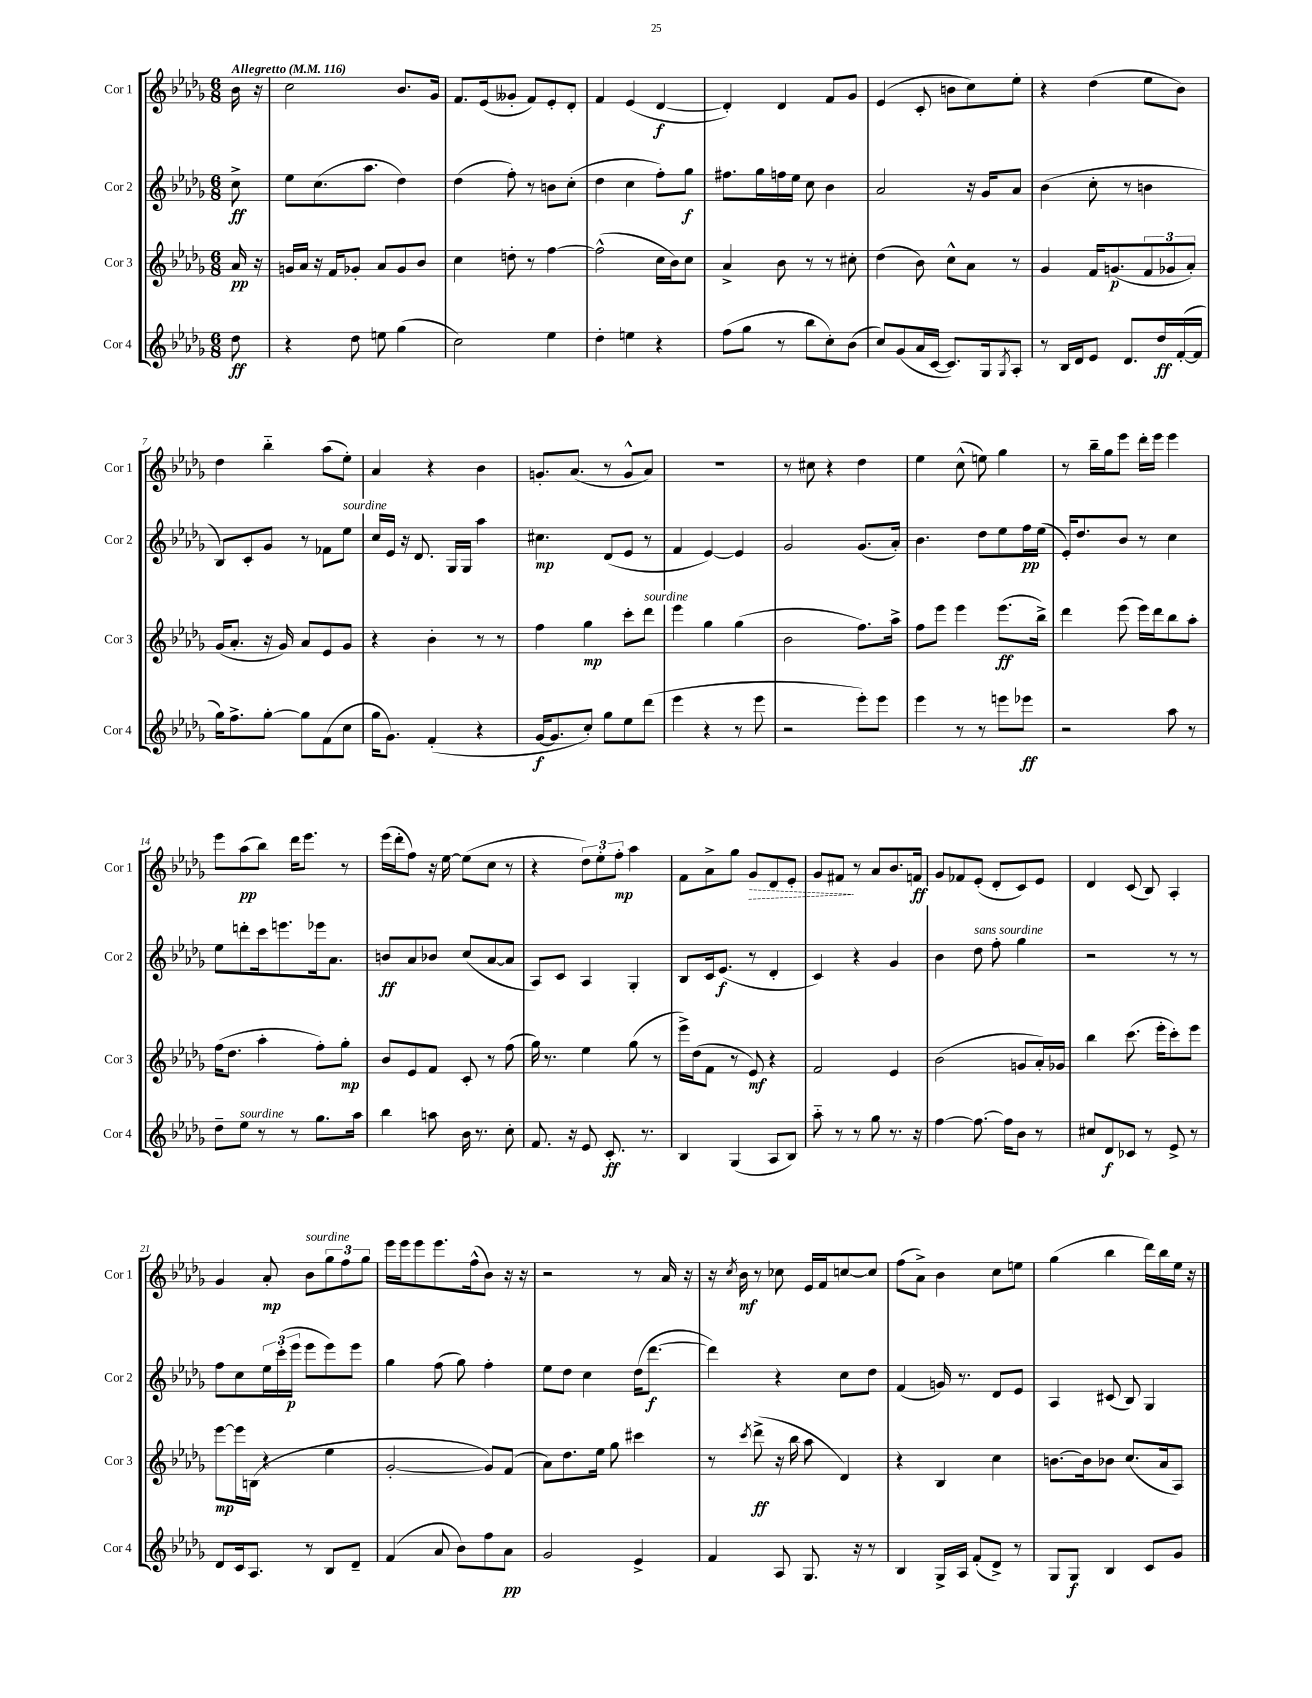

**kern	**kern	**kern	**kern
*staff4	*staff3	*staff2	*staff1
*clefG2	*clefG2	*clefG2	*clefG2
*k[b-e-a-d-g-]	*k[b-e-a-d-g-]	*k[b-e-a-d-g-]	*k[b-e-a-d-g-]
*M6/8	*M6/8	*M6/8	*M6/8
*MM116	*MM116	*MM116	*MM116
8dd-\	16a-/	8cc^\	16b-\
.	16r	.	16r
=	=	=	=
4r	16g/LL	8ee-\L	2cc\
.	16a-/JJ	.	.
.	16r	(8.cc\	.
.	16f/LK	.	.
8dd-\	8g-'/J	.	.
.	.	8.aa-\J	.
8ee\	8a-/L	.	.
(4gg-\	8g-/	4dd-\)	8.b-/L
.	8b-/J	.	.
.	.	.	16g-/Jk
=	=	=	=
2cc\)	4cc\	(4dd-\	8.f/L
.	.	.	(16e-/k
.	8dd'\	8ff'\)	8g--'/J
.	8r	8r	8f/L)
4ee-\	[4ff\	8b\L	8e-'/
.	.	(8cc'\J	8d-'/J
=	=	=	=
4dd-'\	(2ff^^\]	4dd-\	4f/
4ee\	.	4cc\	(4e-/
4r	16cc\LL	8ff'\L)	[4d-/
.	16b-\J)	.	.
.	8cc\J	8gg-\J	.
=	=	=	=
(8ff\L	4a-^/	8.ff#\L	4d-'/])
8gg-\J	.	.	.
.	.	16gg-\L	.
8r	8b-\	16ff\	4d-/
.	.	16ee-\JJ	.
8bb-\L	8r	8cc\	.
8cc'\)	8r	4b-\	8f/L
(8b-\J	8cc#'\	.	8g-/J
=	=	=	=
8cc/L)	(4dd-\	2a-/	(4e-/
(8g-/	.	.	.
16a-/L	8b-\)	.	8c'/
[16c/JJ	.	.	.
8.c/]L)	8cc^^\L	.	8b\L
.	8a-\J	16r	8cc\)
16G-/k	.	16g-/LK	.
8qG-/	.	.	.
8A-'/J	8r	8a-/J	8ee-'\J
=	=	=	=
8r	4g-/	(4b-\	4r
16B-/LL	.	.	.
16d-/J	.	.	.
8e-/J	16f/LK	8cc'\	(4dd-\
.	(8.g/	.	.
8.d-/L	.	8r	.
.	12f/	4b\	8ee-\L
16dd-/L	.	.	.
.	12g-/	.	.
([16f'/	.	.	8b-\J)
.	12a-'/J)	.	.
16f/]JJ	.	.	.
=	=	=	=
16gg-\LK)	(16g-/LK	8B-/L)	4dd-\
8.ff^\	8.a-'/J	.	.
.	.	8c'/	.
[8gg-'\J	16r	8g-/J	4bb-'~\
.	16g-/)	.	.
8gg-\]L	8a-/L	8r	.
(8f\	8e-/	8f-\L	(8aa-\L
8cc\J	8g-/J	8ee-\J	8ee-'\J)
=	=	=	=
16gg-\LK	4r	16cc/LL	4a-/
8.g-\J)	.	16e-/JJ	.
.	.	16r	.
.	.	8.d-/	.
(4f'/	4b-'\	.	4r
.	.	16G-/LL	.
.	.	16G-/JJ	.
4r	8r	4aa-\	4b-\
.	8r	.	.
=	=	=	=
[16g-/LK	4ff\	4.cc#\	8.g'/L
8.g-/]	.	.	.
.	.	.	(8.a-/J
8cc'/J)	4gg-\	.	.
8gg-\L	.	(8d-/L	8r
8ee-\	8ccc'\L	8e-/J	8g^^/L
(8ddd-\J	8ddd-\J	8r	8a-/J)
=	=	=	=
4eee-\	4eee-\	4f/	2.r
4r	4gg-\	[4e-/)	.
8r	(4gg-\	4e-/]	.
8eee-\	.	.	.
=	=	=	=
2r	2b-\	2g-/	8r
.	.	.	8cc#\
.	.	.	4r
8eee-'\L)	8.ff\L)	(8.g-/L	4dd-\
8eee-\J	.	.	.
.	16aa-^\Jk	16a-'/Jk)	.
=	=	=	=
4eee-\	8ff\L	4.b-\	4ee-\
.	8eee-\J	.	.
8r	4eee-\	.	(8cc^^\
8r	.	8dd-\L	8ee\)
8eee\L	(8.eee-\L	8ee-\	4gg-\
8eee-\J	.	16ff\L	.
.	16bb-^\Jk)	(16ee-\JJ	.
=	=	=	=
2r	4ddd-\	16e-'/LK)	8r
.	.	8.dd-/	.
.	.	.	16bb-~\LL
.	.	.	16gg-\J
.	(8eee-\	8b-/J	8eee-\J
.	16eee-\LL)	8r	16ddd-'\LL
.	16ddd-\J	.	16eee-\JJ
8aa-\	8bb-\	4cc\	4eee-\
8r	8aa-'\J	.	.
=	=	=	=
8dd-~\L	(16ff\LK	8ee-\L	8eee-\L
.	8.dd-\J	.	.
8ee-\J	.	8ddd'\	(8aa-\
8r	4aa-'\	16ccc\k	8bb-\J)
.	.	8.eee\	.
8r	.	.	16ddd-\LK
.	.	.	8.eee-\J
8.gg-\L	8ff'\L)	16eee-\k	.
.	.	8.a-\J	.
.	8gg-'\J	.	8r
16aa-\Jk	.	.	.
=	=	=	=
4bb-\	8b-/L	8b/L	(16eee-\LL
.	.	.	16ddd-'\J
.	8e-/	8a-/	8ff\J)
8aa\	8f/J	8b-/J	16r
.	.	.	[16ee-\
16b-\	8c'/	(8cc/L	(8ee-\]L
8.r	.	.	.
.	8r	[8a-/	8cc\J
8cc'\	(8ff\	8a-/]J	8r
=	=	=	=
8.f/	16gg-\)	8A-/L)	4r
.	8.r	.	.
.	.	8c/J	.
16r	.	.	.
8e-/	4ee-\	4A-/	12dd-\L)
.	.	.	12ee-'\
8.c'/	.	.	.
.	.	.	12ff'\J
.	(8gg-\	4G-'/	4aa-\
8.r	.	.	.
.	8r	.	.
=	=	=	=
4B-/	16eee-^\LL)	8B-/L	8f\L
.	(16dd-\J	.	.
.	8f\J	16c/k	8a-^\
.	.	(8.e-/J	.
(4G-/	8r	.	8gg-\J
.	8e-/)	8r	8g-/L
8A-/L	4r	4d-'/	8d-/
8B-/J)	.	.	8e-'/J
=	=	=	=
8aa-'~\	2f/	4c/)	8g-/L
8r	.	.	8f#/J
8r	.	4r	8r
8gg-\	.	.	8a-/L
8.r	4e-/	4g-/	8.b-/
16r	.	.	16f/Jk
=	=	=	=
[4ff\	(2b-\	4b-\	8g-/L
.	.	.	8f-/
8.ff\_	.	8dd-\	(8e-'/J
.	.	8ff'\	8d-'/L
16ff\]LK	.	.	.
8b-\J	8g/L	4gg-\	8c/)
8r	16a-'/L)	.	8e-/J
.	16g-/JJ	.	.
=	=	=	=
8cc#/L	4bb-\	2r	4d-/
8d-/	.	.	.
8c-/J	(8.ccc\	.	(8c/
8r	.	.	8B-/)
.	16eee-'\LK	.	.
8e-^/	8ccc'\)	8r	4A-'/
8r	8eee-\J	8r	.
=	=	=	=
8d-/L	[8eee-\L	8ff\L	4g-/
16c/k	16eee-\]L	8cc\	.
8.A-/J	(16B\JJ	.	.
.	4r	24ee-\L	8a-'/
.	.	(24ccc'\	.
.	.	24eee-\JJ	.
8r	.	8eee-\L	8b-\L
8B-/L	4ee-\	8eee-\)	12gg-\
.	.	.	12ff\
8d-~/J	.	8eee-\J	.
.	.	.	12gg-\J
=	=	=	=
(4f/	[2g-'/	4gg-\	16eee-\LL
.	.	.	16eee-\J
.	.	.	8eee-\
8a-/	.	(8ff\	8.eee-\
8b-\L)	.	8gg-\)	.
.	.	.	(16ff^^\k
8ff\	8g-/]L)	4ff'\	8b-\J)
8a-\J	(8f/J	.	16r
.	.	.	16r
=	=	=	=
2g-/	8a-\L)	8ee-\L	2r
.	8.dd-\	8dd-\J	.
.	.	4cc\	.
.	16ee-\Jk	.	.
.	8gg-\	.	.
4e-^/	4ccc#\	(16dd-\LK	8r
.	.	[8.ddd-\J	.
.	.	.	16a-/
.	.	.	16r
=	=	=	=
4f/	8r	4ddd-\])	16r
.	.	.	8qcc/
.	.	.	16b-\
.	8qccc/	.	.
.	(8ddd-^\	.	8r
8A-/	16r	4r	8cc-\
.	16bb-\	.	.
8.G-/	8aa-\	.	16e-/LL
.	.	.	16f/J
.	4d-/)	8cc\L	[8cc/
16r	.	.	.
8r	.	8dd-\J	8cc/]J
=	=	=	=
4B-/	4r	(4f/	(8ff\L
.	.	.	8a-^\J)
16G-^/LL	4B-/	16g/)	4b-\
16A-/JJ	.	8.r	.
(8f'/L	.	.	.
8d-^/J)	4cc\	8d-/L	8cc\L
8r	.	8e-/J	8ee\J
=	=	=	=
8G-/L	[8.b\L	4A-/	(4gg-\
8G-/J	.	.	.
.	16b\]k	.	.
4B-/	8b-\J	(8c#/	4bb-\
.	(8.cc/L	8B-/)	.
8c/L	.	4G-/	16ddd-\LL)
.	16a-/k	.	16bb-\
8g-/J	8A-/J)	.	16ee-\JJ
.	.	.	16r
==	==	==	==
*-	*-	*-	*-
